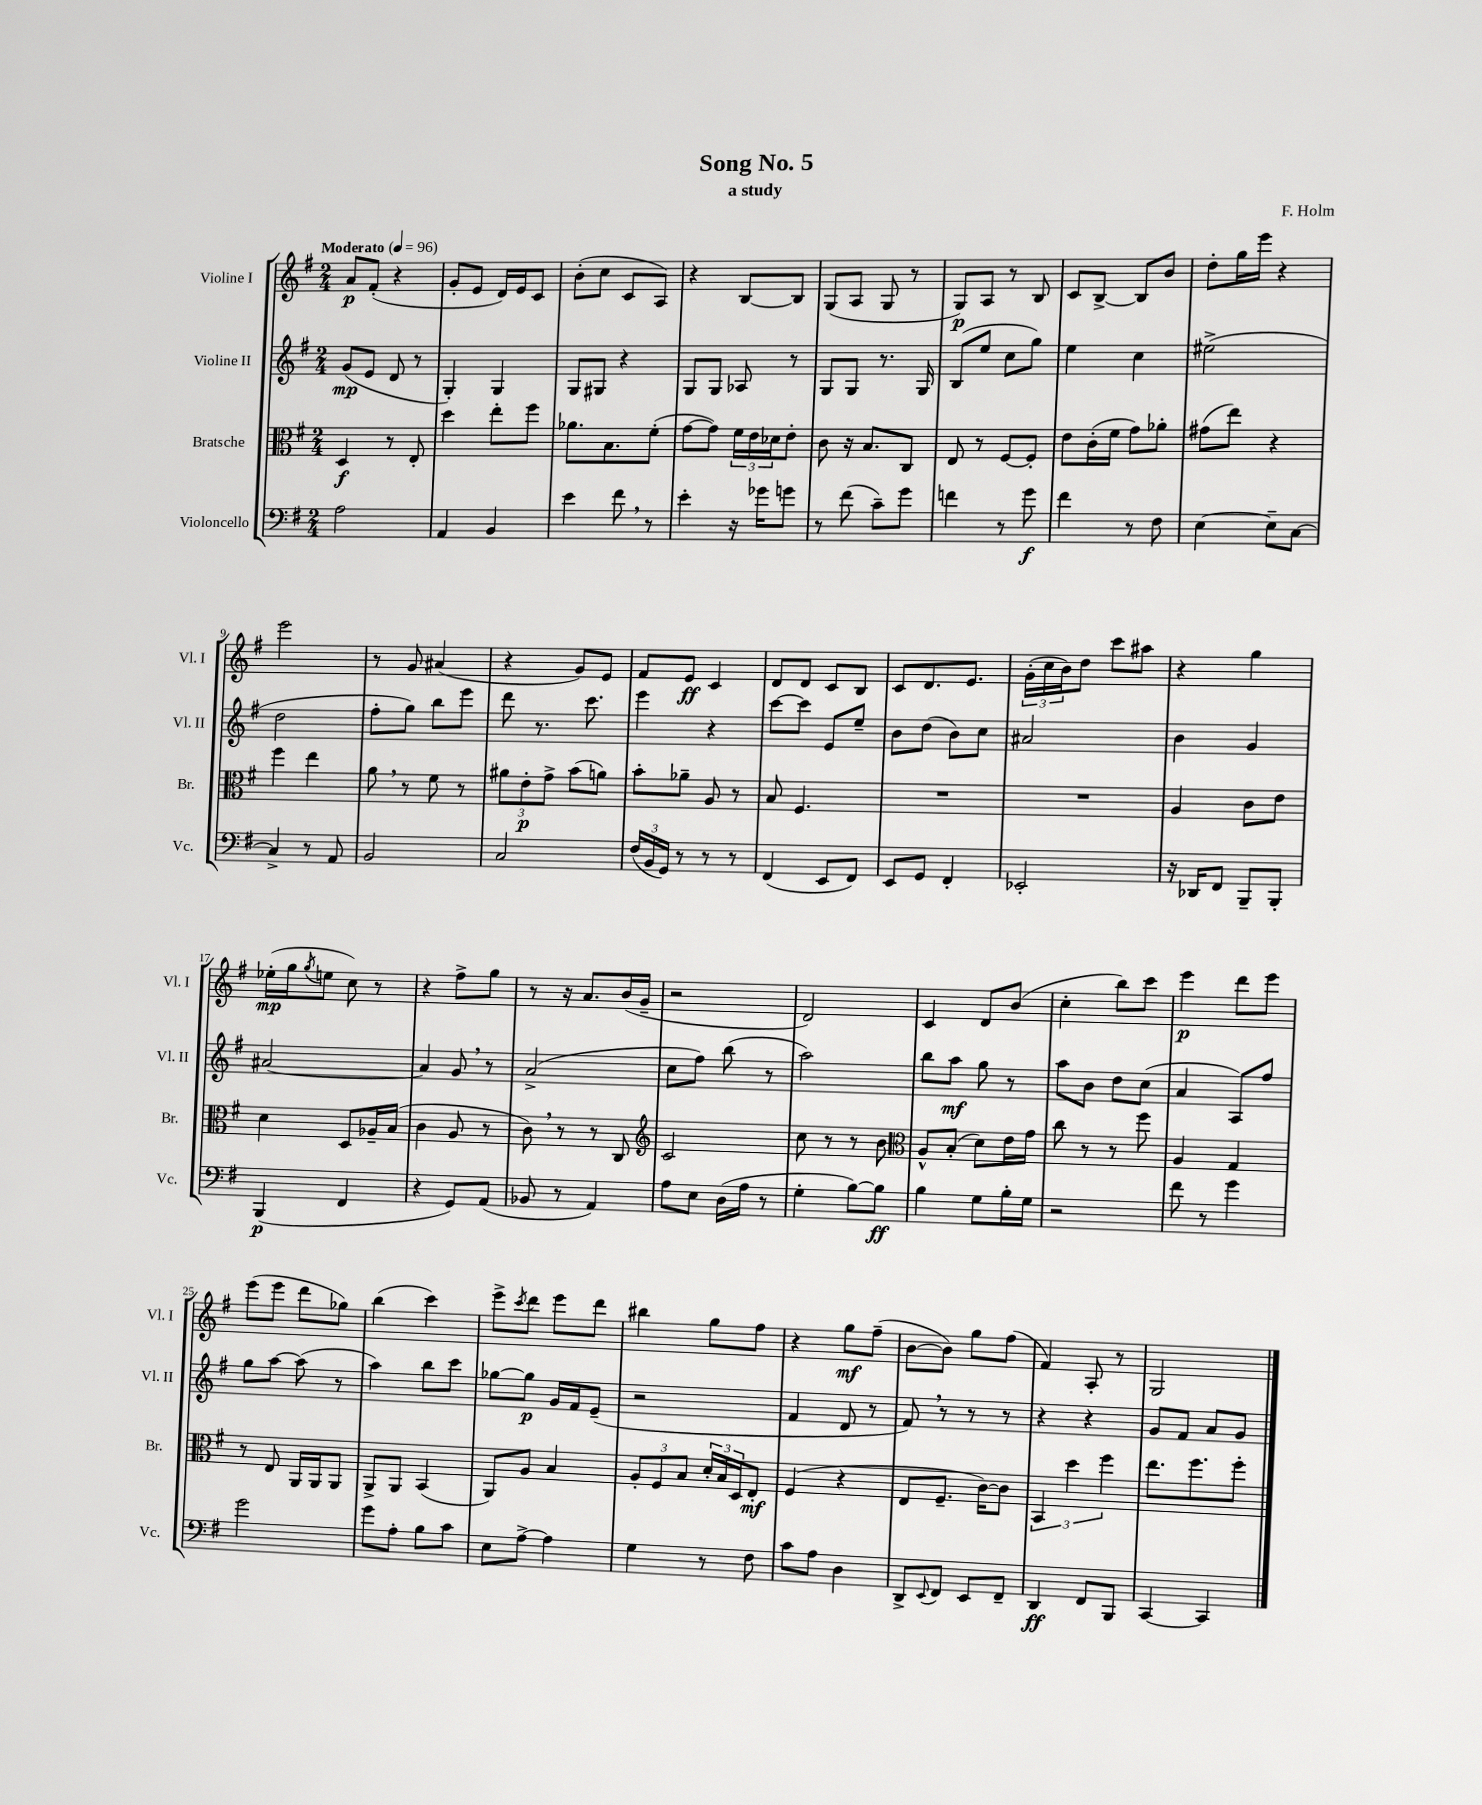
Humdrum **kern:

**kern	**kern	**kern	**kern
*staff4	*staff3	*staff2	*staff1
*clefF4	*clefC3	*clefG2	*clefG2
*k[f#]	*k[f#]	*k[f#]	*k[f#]
*M2/4	*M2/4	*M2/4	*M2/4
*MM96	*MM96	*MM96	*MM96
2A	4D	(8g	8a
.	.	8e	(8f#'
.	8r	8d	4r
.	8E'	8r	.
=	=	=	=
4AA	4dd	4G')	8g'
.	.	.	8e
4BB	8ee'	4G	16d)
.	.	.	16e
.	8ff#	.	8c
=	=	=	=
4e	8.a-	8G	(8b'
.	.	8G#	8cc
.	8.B	.	.
8f#	.	4r	8c
8r	(8f#'	.	8A)
=	=	=	=
4e'	[8g	8G	4r
.	8g])	8G	.
16r	24f#	8A-	[8B
.	24e	.	.
16g-	.	.	.
.	24d-	.	.
8g	8e'	8r	8B]
=	=	=	=
8r	8c	8G	(8G
(8f#	16r	8G	8A
.	8.B	.	.
8c~)	.	8.r	8G
8g	8C	.	8r
.	.	16G	.
=	=	=	=
4f	8E	(8B	8G)
.	8r	8ee	8A
8r	[8F#	8cc	8r
8g	8F#']	8gg)	8B
=	=	=	=
4f#	8e	4ee	8c
.	(16c'	.	[8B^
.	16f#	.	.
8r	8g)	4cc	8B]
8F#	8a-'	.	8b
=	=	=	=
[4E	(8g#	(2ee#^	8dd'
.	8ee)	.	16gg
.	.	.	16eee
8E~]	4r	.	4r
[8C	.	.	.
=	=	=	=
4C^]	4ff#	2dd	2eee
8r	4ee	.	.
8AA	.	.	.
=	=	=	=
2BB	8a	8ff#'	8r
.	8r	8gg)	8g
.	8f#	8bb	(4a#
.	8r	8eee	.
=	=	=	=
2C	12a#	8ddd	4r
.	12e'	.	.
.	.	8.r	.
.	12g^	.	.
.	(8b	.	8g)
.	.	8.ccc	.
.	8a)	.	8e
=	=	=	=
(24F#	8b'	4eee	8f#
24BB	.	.	.
24GG)	.	.	.
8r	8a-~	.	8e
8r	8A	4r	4c
8r	8r	.	.
=	=	=	=
(4FF#	8B	[8ccc	8d
.	4.F#	8ccc]	8d
8EE	.	8e	8c
8FF#)	.	8ee~	8B
=	=	=	=
8EE	2r	8b	8c
8GG	.	(8dd	8.d
4FF#'	.	8b)	.
.	.	.	8.e
.	.	8cc	.
=	=	=	=
2EE-'	2r	2a#	(24g'
.	.	.	24cc
.	.	.	24b)
.	.	.	8dd
.	.	.	8ccc
.	.	.	8aa#
=	=	=	=
16r	4A	4b	4r
16DD-	.	.	.
8FF#	.	.	.
8BBB~	8c	4g	4gg
8BBB'	8e	.	.
=	=	=	=
(4BBB	4d	[2a#	(16ee-'
.	.	.	16gg
.	.	.	8qgg
.	.	.	8ee
4FF#	8D	.	8cc)
.	16A-~	.	8r
.	(16B	.	.
=	=	=	=
4r	4c	4a#]	4r
8GG)	8A	8g	8ff#^
(8AA	8r	8r	8gg
=	=	=	=
8BB-	8c)	(2a^	8r
8r	8r	.	16r
.	.	.	8.a
4AA)	8r	.	.
.	8C	.	(16b
.	.	.	16g~
=	=	=	=
*	*clefG2	*	*
8A	2c	8cc	2r
8E	.	8ff#)	.
(16D	.	(8bb	.
16A	.	.	.
8r	.	8r	.
=	=	=	=
4G'	8cc	2aa)	2d)
.	8r	.	.
[8B)	8r	.	.
8B]	8b	.	.
=	=	=	=
*	*clefC3	*	*
4B	8A^^	8bb	4c
.	(8B'	8aa	.
8G	8d)	8gg	8d
16B'	16e	8r	(8b
16G	16g	.	.
=	=	=	=
2r	8cc	8aa	4cc'
.	8r	8b	.
.	8r	8dd	8bb)
.	8ff#	(8cc	8ccc
=	=	=	=
8f#	4A	4a	4eee
8r	.	.	.
4g	4G	8A)	8ddd
.	.	8ff#	8eee
=	=	=	=
2g	8r	8gg	(8eee
.	8E	[8aa	8eee
.	16AA	(8aa]	8ddd
.	16AA	.	.
.	8AA	8r	8gg-)
=	=	=	=
8g	8AA^	4aa)	(4bb
8A'	8AA	.	.
8B	(4BB	8bb	4ccc)
8c	.	8ccc	.
=	=	=	=
8E	8AA)	[8gg-	8eee^
.	.	.	8qccc
[8A^	8A	8gg-]	8ddd
4A]	4B	16g	8eee
.	.	16f#	.
.	.	(8e~	8ddd
=	=	=	=
4G	12A'	2r	4bb#
.	12F#	.	.
.	12B	.	.
8r	24d'	.	8gg
.	24B	.	.
.	24D	.	.
8F#	8E'	.	8ff#
=	=	=	=
8c	(4F#	4f#	4r
8A	.	.	.
4D	4r	8d	8gg
.	.	8r	(8ff#~
=	=	=	=
8DD^	8E	8f#)	[8b
8qqEE	.	.	.
8FF#	8.F#~	8r	8b])
8EE	.	8r	8gg
.	[16c)	.	.
8FF#~	8c]	8r	(8ff#
=	=	=	=
4DD	6BB	4r	4f#)
.	6dd	.	.
8FF#	.	4r	8A'
.	6ff#	.	.
8BBB	.	.	8r
=	=	=	=
[4CC	8.ee	8g	2G
.	.	8f#	.
.	8.ff#	.	.
4CC]	.	8a	.
.	8ff#'	8g	.
==	==	==	==
*-	*-	*-	*-
